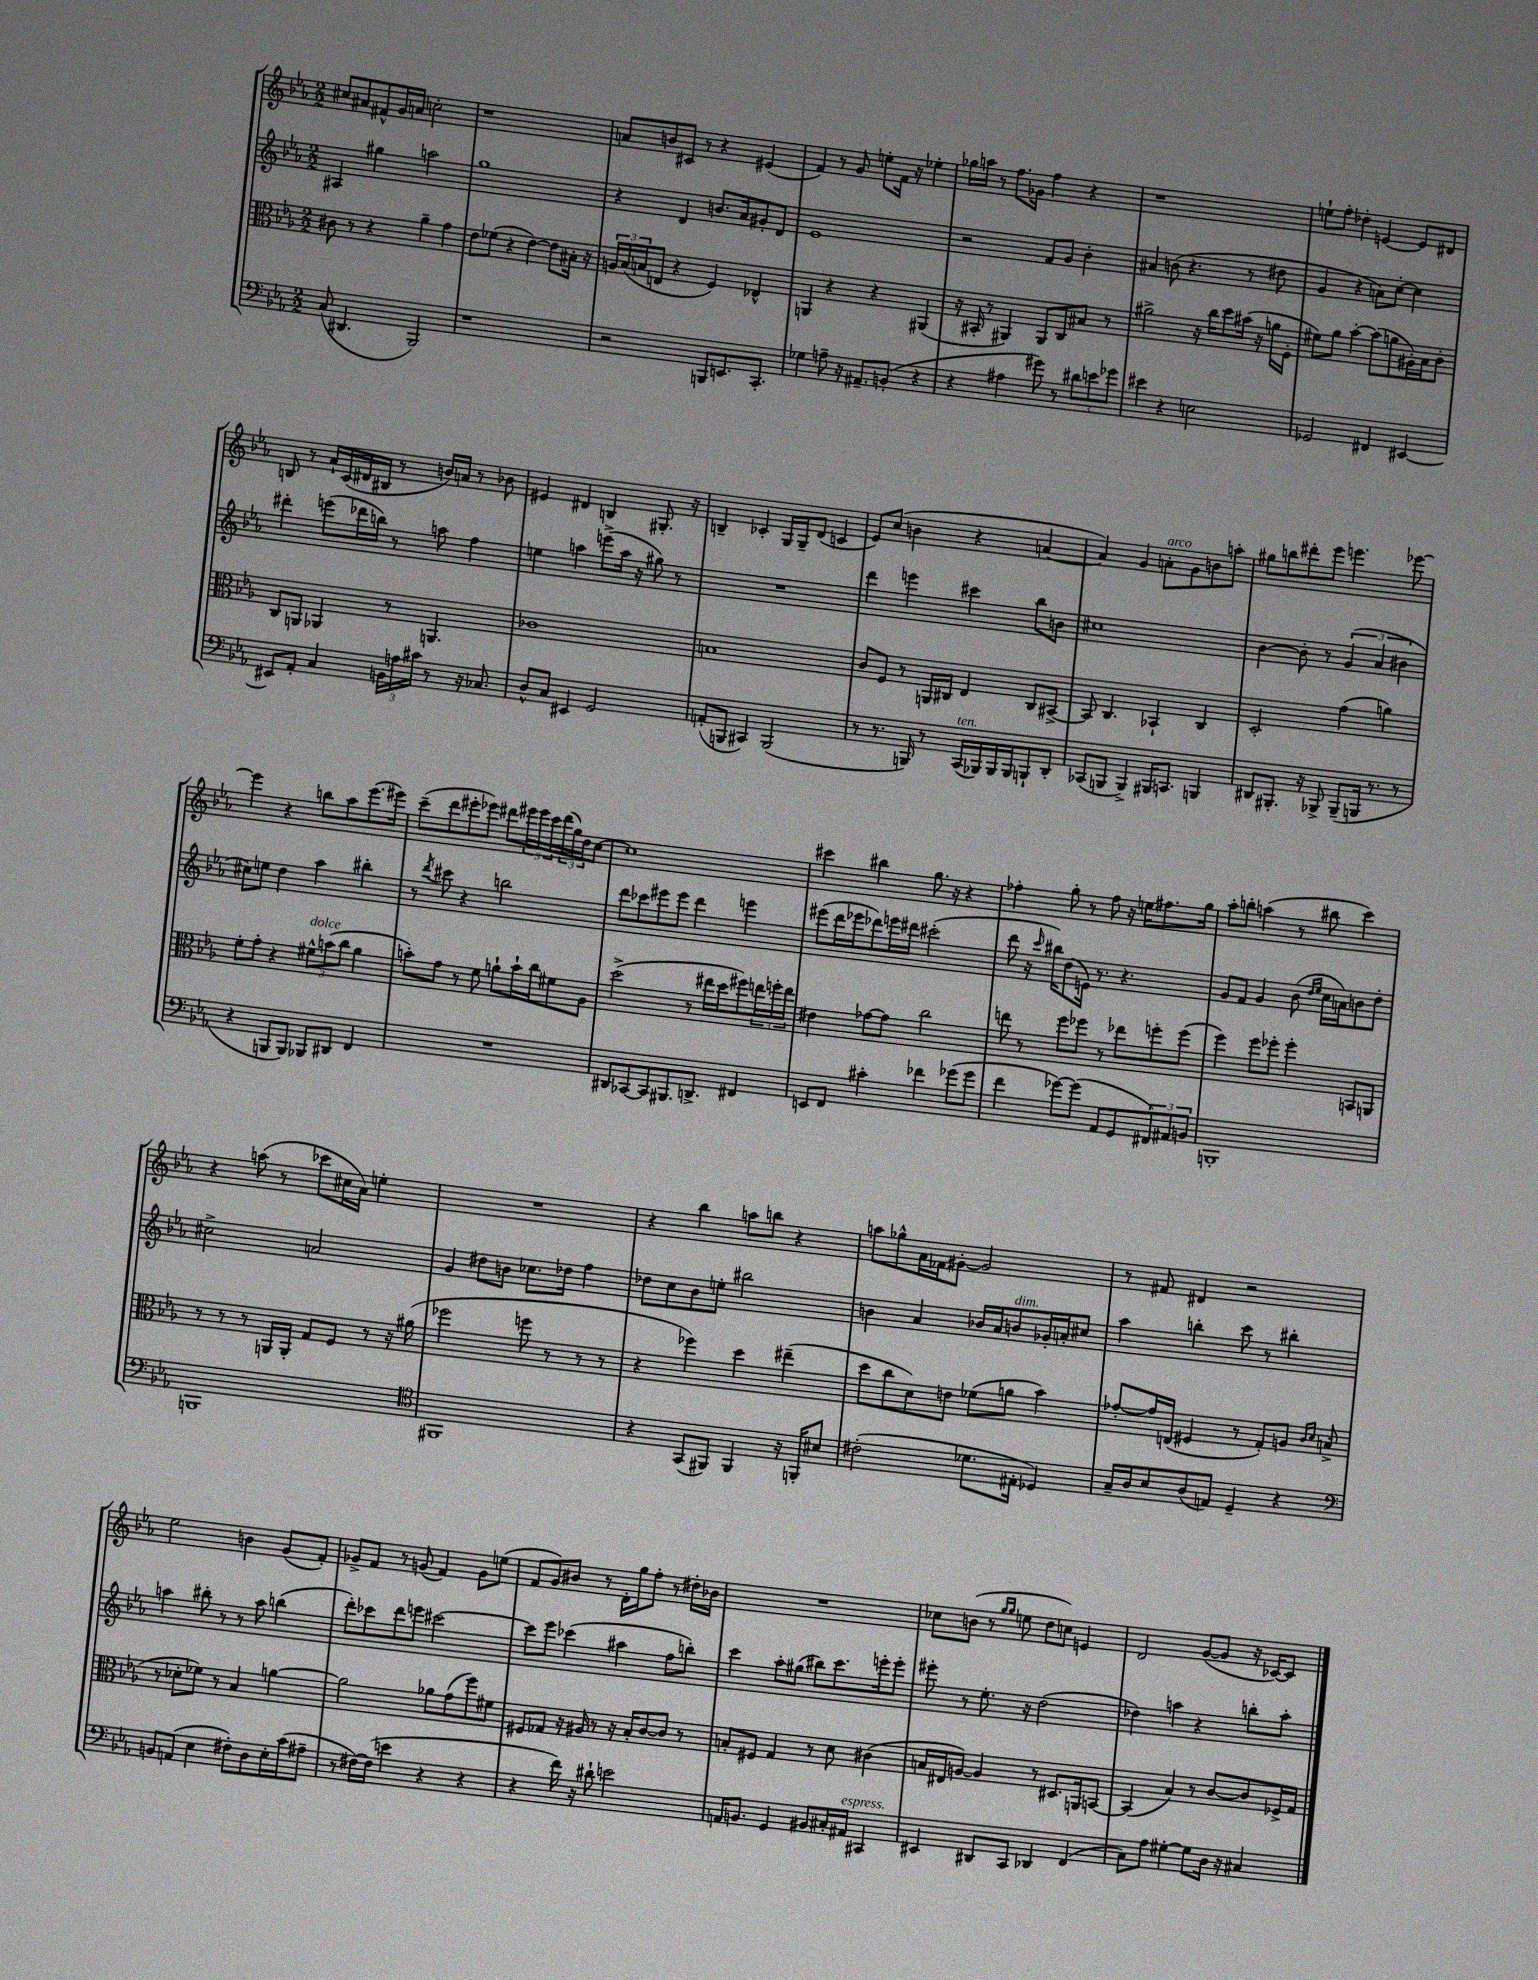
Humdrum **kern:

**kern	**kern	**kern	**kern
*part4	*part3	*part2	*part1
*staff4	*staff3	*staff2	*staff1
*clefF4	*clefC3	*clefG2	*clefG2
*k[b-e-a-]	*k[b-e-a-]	*k[b-e-a-]	*k[b-e-a-]
*M2/2	*M2/2	*M2/2	*M2/2
=67	=67	=67	=67
(8C/	8c#X\	4A#X/	8cc#X/L
4.DD#X/	8r	.	8a#X/
.	4r	4gg#X\	8f#X^^/
.	.	.	16g/L
.	.	.	16an/JJ
2BBB-/)	4a-~\	2aan\	2ccn'\
.	4g\	.	.
=68	=68	=68	=68
1r	8e-\L	1gg	1r
.	(8f-X\J	.	.
.	4r	.	.
.	[4e-\)	.	.
.	8e-\L]	.	.
.	16B#X'\Jk	.	.
.	16r	.	.
=69	=69	=69	=69
2r	24An/LL	4r	8an/L
.	(24B-/	.	.
.	24Bn/J	.	.
.	8En/J	.	8bn/
.	4r	4d/	8c#X/J
.	.	.	8r
8BBBn/L	4F/)	8.bn/L	4r
8.EEn/	.	.	.
.	.	16a-/k	.
.	4E-X^^/	8g#X'/	(4e#X/
8.CC'/J	.	.	.
.	.	8d/J	.
=70	=70	=70	=70
4G-X\	4AAn/	1e-	4f/)
8An~\	4r	.	8r
16r	.	.	8g/
8.AA#X~/L	.	.	.
.	4r	.	8een'\L
(8BBn'/J	.	.	16f\Jk
.	.	.	16r
4r	(4AA#X/	.	4ee-X'\
=71	=71	=71	=71
4r	16r	2r	16gg-X\LL
.	16BB#X'/	.	16aan\JJ
.	8r	.	8r
4A#X\	4AA#X/)	.	8.ff\L
.	.	.	16g-X\Jk
8g#X\)	8AA#/L	8f/L	4ff\
8r	8C/	8g/J	.
12d#X\L	8B#X/J	4b-'\	4r
12en\	.	.	.
.	8r	.	.
12g-X\J	.	.	.
=72	=72	=72	=72
4e#X\	2a#X^\	4a#X/	1r
4r	.	(8bn\	.
.	.	4.r	.
2En\	16r	.	.
.	16cc\KL	.	.
.	8dd\	.	.
.	(16b#X\Jk	8r	.
.	16r	.	.
.	16an\LL	8dd#X\	.
.	16F'\JJ	.	.
=73	=73	=73	=73
2GG-X/	8f#X\L)	4g/	8een`\L
.	8a-\J	.	8ff'\J
.	[4b-'\	4r	4dd-X'\
4FF#X/	(8b-\L]	8an\L)	[4en/
.	8an\	[8cc'\J	.
[4EE#X/	16A#X'\L)	4cc\]	8e/L]
.	16B-\J	.	.
.	8c'\J	.	8d#X/J
!!LO:LB:g=z
=74	=74	=74	=74
8EE#X/L]	8C/L	4ddd#X'\	8Bn/
8AA-'/J	8AAn/J	.	8r
4C/	4AA-X/	(8eeen\L	16a-`/LL
.	.	.	(16c/
.	.	16ddd-X\L	16d#X/
.	.	16bbn\JJ)	16B#X/JJ
24BBn\LL	8r	8r	8r
24An\	.	.	.
24c#X\JJ	.	.	.
8r	4.AAn/	8aan\	16bn/LL)
.	.	.	16an/JJ
16r	.	4ff\	8r
8.C-X/	.	.	.
.	.	.	8b-X\
=75	=75	=75	=75
8D^^/L	1c-X	4een\	4e#X/
8C/J	.	.	.
4EE#X/	.	4aan\	4d#X/
2GG/	.	(8eeen^\L	4Bn/
.	.	16aa\Jk	.
.	.	16r	.
.	.	8gg#X\)	8.G#X'/
.	.	8r	.
.	.	.	16r
=76	=76	=76	=76
(8AAn'/L	1Bn	1r	4Bn~/
8BBBn/J	.	.	.
4CC#X/)	.	.	4c-X'/
(2BBB/	.	.	16G/LL
.	.	.	16G~/J
.	.	.	(8d/J
.	.	.	4cn/
=77	=77	=77	=77
8r	8c/L	4ddd\	8e-/L)
8.r	8F/J	.	(8cc/J
.	8r	4eeen\	4bn\
16BBBn/)	.	.	.
8r	16AAn/LL	.	.
.	16C#X/JJ	.	.
!LO:TX:a:i:t=ten.	!	!	!
(16CC/LL	4E-/	4ccc#X\	4r
16BBB-X/)	.	.	.
16BBB-/	.	.	.
16BBB-/J	.	.	.
8BBBn`/	8C#/L	8bb-\L	[4an/
8DD'/J	[8BB#X^/J	8bn\J	.
=78	=78	=78	=78
(8CC-X/L	8BB#/]	1cc#X	4a/])
8BBBn/J	4.C/	.	.
4BBB^/)	.	.	4g/
!	!	!	!LO:TX:a:i:t=arco
16BBB#X/KL	4BB-X`/	.	8an'\L
8.CCn/J	.	.	.
.	.	.	8g\
4BBBn/	4C/	.	8bn\
.	.	.	8aan'\J
=79	=79	=79	=79
8DD#X/L	2D'/	[4b-\	8gg#X\L
8.BBB#X'/J	.	.	8bbn\
.	.	8b-'\]	8ddd#X'\
16r	.	.	.
8BBB-X^/	.	8r	8eee-\J
(8BBB-~/L	(4g\	(6g/	4.eeen\
16BBBn/Jk	.	.	.
.	.	6a-/	.
8.r	.	.	.
.	4an\)	.	.
.	.	6b#X\	.
8r	.	.	[8eee-X\
!!LO:LB:g=z
=80	=80	=80	=80
4r	8f'\L	8cc#X\L)	4eee-\]
.	8g'\J	8een\J	.
8BBBn/L	4r	4dd\	4r
8BBB/J)	.	.	.
!	!LO:TX:a:i:t=dolce	!	!
8BBB-X/L	12f#X^^\L	4aa-\	8bbn\L
.	(12bn\	.	.
8DD#X/J	.	.	8aa-\
.	12cc\J	.	.
4FF/	4a-\	4bb#X'\	(8.eee-\
.	.	.	16eee#X\Jk)
=81	=81	=81	=81
1r	8bn'\L)	8r	(8ccc~\L
.	.	8qddd/	.
.	8g\J	8ccc#X\	8ddd\
.	8r	4r	8eee#X'\
.	8f\	.	8eee-X\J)
.	8an`\L	2bbn\	8ddd#X\L
.	16b`\L	.	24eee#X\L
.	.	.	24eee#\
.	16cc\J	.	.
.	.	.	24ccc\
.	8f#X\	.	(24ddd#\
.	.	.	24gg\)
.	.	.	24dd\J
.	8A-\J	.	[8cc\J
=82	=82	=82	=82
8DD#X/L	(2dd^\	8ddd\L	1cc]
[8CC-X/	.	8ccc-X\	.
8CC-/]	.	8eee#X\	.
8.BBB#X/	.	8eee#\J	.
.	8r	4ddd\	.
8.DDn^/J	.	.	.
.	16ee#X\LL	.	.
.	16dd\J	.	.
4FF#X/	8ff#X\)	4eeen\	.
.	24een\L	.	.
.	24ffn'\	.	.
.	24ee\JJ	.	.
=83	=83	=83	=83
8EEn/L	4e#X\	(8eee#X\L	4ccc#X\
8FF/J	.	16ddd\L	.
.	.	16eee-X\J	.
4c#X'\	[8g-X\L	8ddd-X\)	4bb#X\
.	8g-\J]	16eeen\L	.
.	.	16ddd#X\JJ	.
4f-X\	2cc\	(2ccc#X'\	8.gg\
.	.	.	16r
(8g-X\L	.	.	4r
8g-\J	.	.	.
=84	=84	=84	=84
4f\	8een\	8ddd\	4ff-X'\
.	8r	16r	.
.	.	16qqccc/	.
.	.	16bb#X\KL)	.
[8g-X\L)	8ff\L	(8dd\	8gg'\
(8g-\J]	8ff-X\J	16en\Jk)	8r
.	.	8.r	.
8AA-/L	8r	.	8ff-\
8GG/	8ee-X\L	4.r	16r
.	.	.	16een\KL
12FF#X/)	8ffn'\	.	8.ff#X\
12AA#X/	.	.	.
.	(8ff\J	.	.
12BBn/J	.	.	.
.	.	.	16gg\Jk
=85	=85	=85	=85
1BBBn'	4ff\)	8g/L	8aa-'\L
.	.	8f/J	8bbn'\J
.	8ff\L	4g/	(4aan\
.	8ff-X'\J	.	.
.	4ff-'\	(8b-\	8r
.	.	16qqdd/LL	.
.	.	16qqee-/JJ	.
.	.	16cc\LL	8bb#X\
.	.	16an\J)	.
.	8BBn/L	8bn\	4ccc\)
.	8AAn/J	8dd'\J	.
!!LO:LB:g=z
=86	=86	=86	=86
1BBBn	8r	2cc#X^\	4r
.	8r	.	.
.	8r	.	(8aan\
.	16AAn/LL	.	8r
.	16AA'/JJ	.	.
.	8G/L	2an/	8ccc-X\L
.	8F/J	.	16cc#X\L
.	.	.	16a-\JJ)
.	8r	.	4een'\
.	16r	.	.
.	(16a#X\	.	.
=87	=87	=87	=87
*clefC4	*	*	*
1FF#X	2ff-X\	4g/	1r
.	.	8dd#X\L	.
.	.	8bn\J	.
.	8ffn\	8.cc-X\L	.
.	8r	.	.
.	.	16dd-X\Jk	.
.	8r	4ff\	.
.	8r	.	.
=88	=88	=88	=88
4r	4r	8dd-X\L	4r
.	.	8cc\	.
(8GG/L	4ff-X\)	8b-\	4bb-\
8FF#X/J)	.	8een'\J	.
4FF#/	4dd\	2bb#X\	8aan\L
.	.	.	8bbn\J
16r	(4ee#X~\	.	4r
16FFn'/KL	.	.	.
8B#X/J	.	.	.
=89	=89	=89	=89
(2c#X'\	8dd\L	4bn\	8aan\L
.	8cc\	.	8gg-X^^\
.	8d\)	4a-/	16a-\L
.	.	.	16f-X\J
.	8en\J	.	[8g#X'\J
8.d-X\L	(8f-X\L	16b-X/LL	2g#/]
.	.	16a-/J	.
!	!	!LO:TX:a:i:t=dim.	!
.	8an\J	8bn/	.
16E#X'\Jk	.	.	.
4D-X/)	4b-\)	16g-X'/L	.
.	.	16an'/J	.
.	.	8cc#X/J	.
=90	=90	=90	=90
16G~/LL	[8g-X'/L	4aa-\	8r
16A-/J	.	.	.
8B-/	16g-/L]	.	8f#X/
.	(16En/JJ	.	.
(8A-/	4F#X/	4bbn'\	4d#X/
8En/J)	.	.	.
4D~/	8r	8ccc\	2r
.	8G'/L)	8r	.
4r	8An/J	4bb#X'\	.
.	16qqc/LL	.	.
.	16qqd/JJ	.	.
.	(8Bn^/	.	.
!!LO:LB:g=z
=91	=91	=91	=91
*clefF4	*	*	*
8BBn/L	8r	4aan\	2ee-\
(8AAn/J	8d-X'\L	.	.
4E-\	8f-X\J)	8bb#X'\	.
.	8r	8r	.
8F#X'\L)	4B-/	8r	4bn\
8D\	.	8aa\	.
16E-'\L	[4an\	(4bbn\	(8g/L
(16c\J	.	.	.
8A#X~\J	.	.	8f'/J)
=92	=92	=92	=92
8r	2a\]	8ddd'\L)	8g-X^/L
[16F#X\LL)	.	8ccc-X\	8f/J
(16F#\JJ]	.	.	.
4en\	.	8ddd\	8r
.	.	8eeen\J	(8gn/
4r	8a-X\L	[2ccc#X\	4f/)
.	(8g\	.	.
4r	8ff\)	.	8g\L
.	8f#X\J	.	(8een\J
=93	=93	=93	=93
4r	8F#X/L	8ccc#\L]	8f/L
.	8G-X/J	8eee-\J	8g/)
16f\)	16r	(4ccc-X\	8b#X/J
16r	16A#X/	.	.
8d#X`\	8r	.	8r
2en\	16r	4aa#X\	16d'\LL
.	16B-'/KL	.	16gg\J
.	[8c/	.	8ff'\J
.	8c/J]	8ff\L	8r
.	8r	8bbn'\J)	16dd#X'\LL
.	.	.	16b-X\JJ
=94	=94	=94	=94
16AAn/KL	8Bn'/L	4ccc\	1r
8.BBn/J	.	.	.
.	8F#X/J	.	.
4GG/	4G/	8aa-'\L	.
.	.	(8gg#X\J	.
8BB#X/L	8r	8bb#X\L)	.
16C#X'/L	8d\	8.ccc\	.
!LO:TX:a:i:t=espress.	!	!	!
16AA#X/JJ	.	.	.
4CC#X/	(4c#X\	.	.
.	.	16eeen'\k	.
.	.	8eee'\J	.
=95	=95	=95	=95
4EE#X/	16Bn/LL	8eee#X'\	8cc-X\L
.	16E#X/J	.	.
.	[8An/J)	8r	(8bn\J
8DD#X/L	4A/]	8.ee-'\	8r
.	.	.	16qqgg/LL
.	.	.	16qqgg/JJ
8CC/J	.	.	8een\
.	.	16r	.
4DD-X/	8r	(2dd\	8dd\L
.	8.D#X/L	.	8ccn\J)
(4FF/	.	.	4en/
.	16AAn/k	.	.
.	[8BBn/J	.	.
=96	=96	=96	=96
8C\L)	(4BB/]	4dd-X\)	2d/
8A-\J	.	.	.
[4G#X'\	4B-/)	4aan\	.
8G#\L]	8r	4r	([8g/L
16D\Jk	[8c/L	.	8g/J]
16r	.	.	.
4C#X/	8c/]	8bbn'\L	16r
.	.	.	[16c-X/KL)
.	16F-X^/L	8aa'\J	8c-/J]
.	16G/JJ	.	.
==	==	==	==
*-	*-	*-	*-
